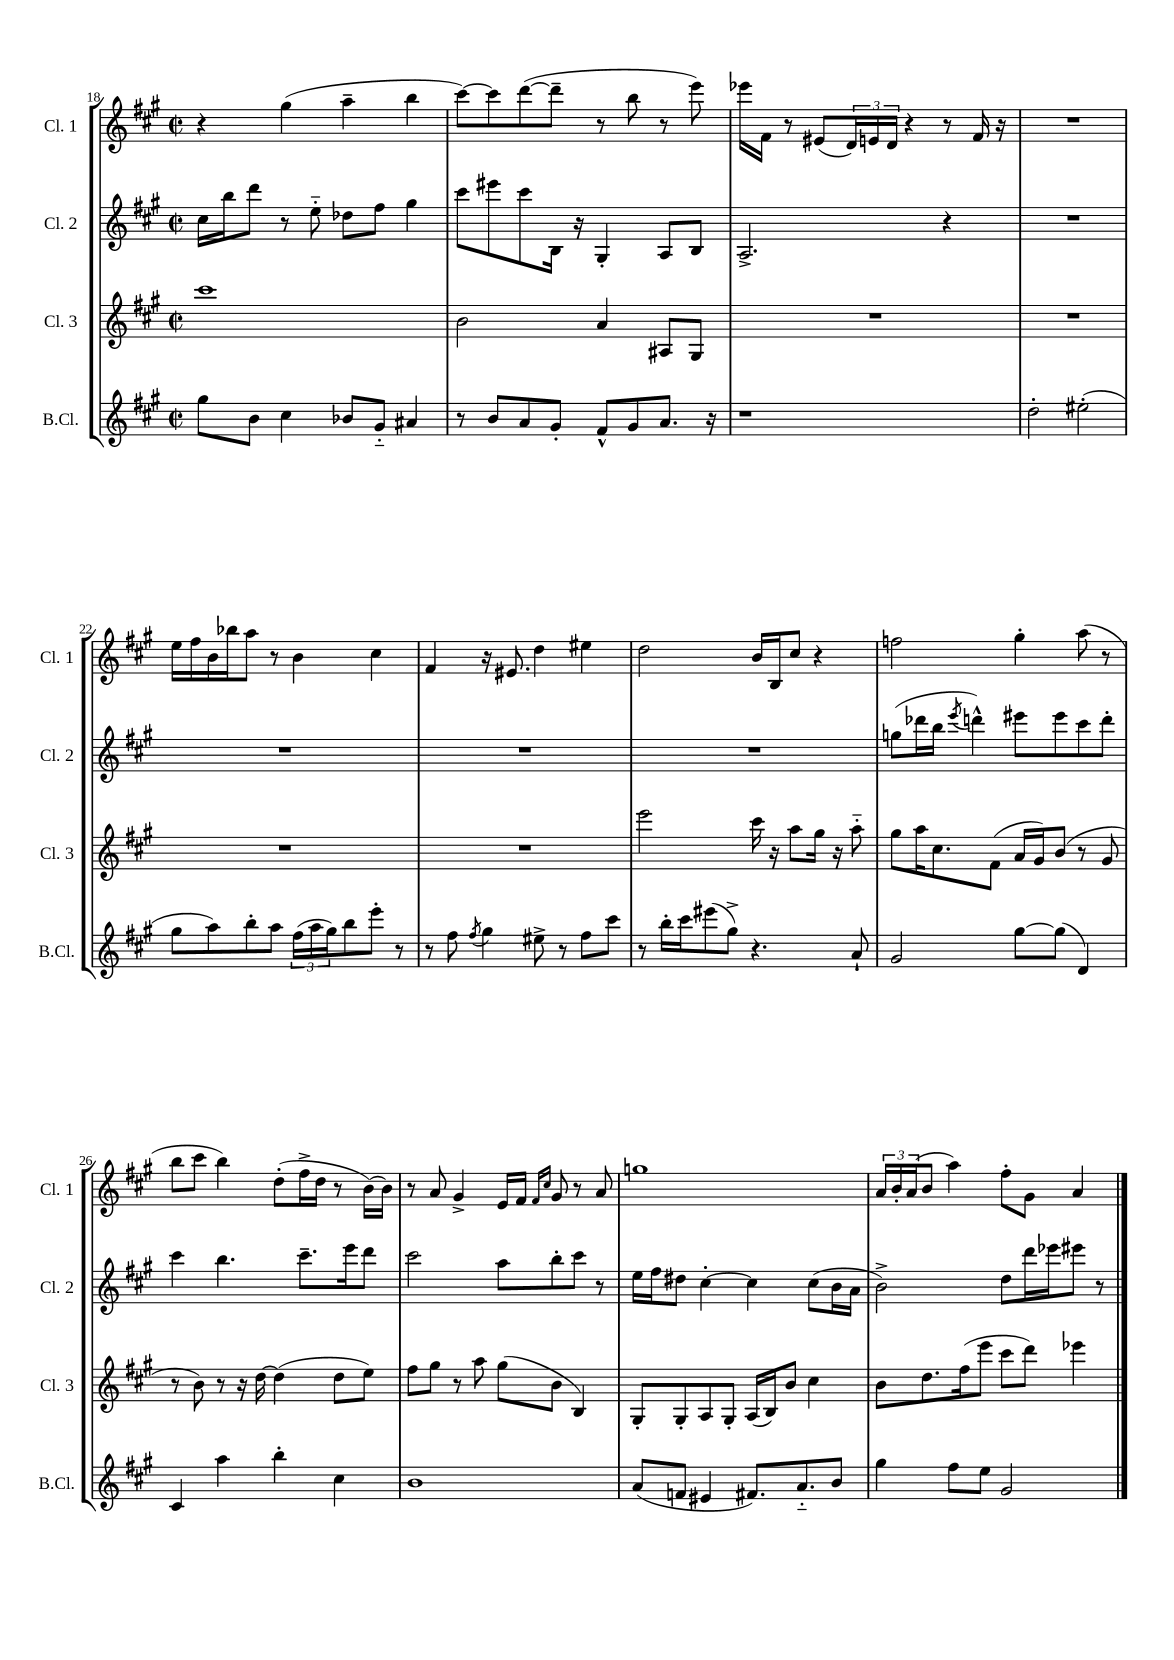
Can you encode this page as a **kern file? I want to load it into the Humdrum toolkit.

**kern	**kern	**kern	**kern
*staff4	*staff3	*staff2	*staff1
*clefG2	*clefG2	*clefG2	*clefG2
*k[f#c#g#]	*k[f#c#g#]	*k[f#c#g#]	*k[f#c#g#]
*M2/2	*M2/2	*M2/2	*M2/2
*met(c|)	*met(c|)	*met(c|)	*met(c|)
8gg#\L	1ccc#	16cc#\LL	4r
.	.	16bb\J	.
8b\J	.	8ddd\J	.
4cc#\	.	8r	(4gg#\
.	.	8ee'~\	.
8b-/L	.	8dd-\L	4aa~\
8g#'~/J	.	8ff#\J	.
4a#/	.	4gg#\	4bb\
=	=	=	=
8r	2b\	8ccc#\L	[8ccc#\L)
8b/L	.	8eee#\	8ccc#\]
8a/	.	8ccc#\	([8ddd\
8g#'/J	.	16B\Jk	8ddd~\]J
.	.	16r	.
8f#^^/L	4a/	4G#'/	8r
8g#/	.	.	8bb\
8.a/J	8A#/L	8A/L	8r
.	8G#/J	8B/J	8eee\)
16r	.	.	.
=	=	=	=
1r	1r	2.A^/	16eee-\LL
.	.	.	16f#\JJ
.	.	.	8r
.	.	.	(8e#/L
.	.	.	24d/L)
.	.	.	24e/
.	.	.	24d/JJ
.	.	.	4r
.	.	4r	8r
.	.	.	16f#/
.	.	.	16r
=	=	=	=
2dd'\	1r	1r	1r
(2ee#'\	.	.	.
=	=	=	=
8gg#\L	1r	1r	16ee\LL
.	.	.	16ff#\
8aa\)	.	.	16b\
.	.	.	16bb-\J
8bb'\	.	.	8aa\J
8aa\J	.	.	8r
(24ff#\LL	.	.	4b\
24aa\	.	.	.
24gg#\J)	.	.	.
8bb\	.	.	.
8eee'\J	.	.	4cc#\
8r	.	.	.
=	=	=	=
8r	1r	1r	4f#/
8ff#\	.	.	.
8qff#/	.	.	.
4gg#\	.	.	16r
.	.	.	8.e#/
8ee#^\	.	.	4dd\
8r	.	.	.
8ff#\L	.	.	4ee#\
8ccc#\J	.	.	.
=	=	=	=
8r	2eee\	1r	2dd\
16bb'\LL	.	.	.
16ccc#\J	.	.	.
(8eee#\	.	.	.
8gg#^\J)	.	.	.
4.r	16ccc#\	.	16b/LL
.	16r	.	16B/J
.	8aa\L	.	8cc#/J
.	16gg#\Jk	.	4r
.	16r	.	.
8a`/	8aa'~\	.	.
=	=	=	=
2g#/	8gg#\L	(8gg\L	2ff\
.	16aa\K	16ddd-\L	.
.	8.cc#\	16bb\JJ	.
.	.	8qeee/	.
.	.	4ddd^^\)	.
.	(8f#\J	.	.
[8gg#\L	16a/LL	8eee#\L	4gg#'\
.	16g#/J)	.	.
(8gg#\]J	(8b/J	8eee#\	.
4d/)	8r	8ccc#\	(8aa\
.	8g#/	8ddd'\J	8r
=	=	=	=
4c#/	8r	4ccc#\	8bb\L
.	8b\)	.	8ccc#\J
4aa\	8r	4.bb\	4bb\)
.	16r	.	.
.	[16dd\	.	.
4bb'\	(4dd\]	.	(8dd'\L
.	.	8.ccc#~\L	16ff#^\L
.	.	.	16dd\JJ
4cc#\	8dd\L	.	8r
.	.	16eee\k	.
.	8ee\J)	8ddd\J	[16b\LL)
.	.	.	16b\]JJ
=	=	=	=
1b	8ff#\L	2ccc#\	8r
.	8gg#\J	.	8a/
.	8r	.	4g#^/
.	8aa\	.	.
.	(8gg#\L	8aa\L	16e/LL
.	.	.	16f#/JJ
.	.	.	16qqf#/LL
.	.	.	16qqcc#/JJ
.	8b\J	8bb'\	8g#/
.	4B/)	8ccc#\J	8r
.	.	8r	8a/
=	=	=	=
(8a/L	8G#'/L	16ee\LL	1gg
.	.	16ff#\J	.
8f/J	8G#'/	8dd#\J	.
4e#/	8A/	[4cc#'\	.
.	8G#'/J	.	.
8.f#/L)	(16A/LL	4cc#\]	.
.	16B/J)	.	.
.	8b/J	.	.
8.a'~/	.	.	.
.	4cc#\	(8cc#\L	.
8b/J	.	16b\L	.
.	.	16a\JJ	.
=	=	=	=
4gg#\	8b\L	2b^\)	24a/LL
.	.	.	24b'/
.	.	.	(24a/J
.	8.dd\	.	8b/J
8ff#\L	.	.	4aa\)
.	(16ff#\k	.	.
8ee\J	8eee\J	.	.
2g#/	8ccc#\L	8dd\L	8ff#'\L
.	8ddd\J)	16ddd\L	8g#\J
.	.	16eee-\J	.
.	4eee-\	8eee#\J	4a/
.	.	8r	.
==	==	==	==
*-	*-	*-	*-
